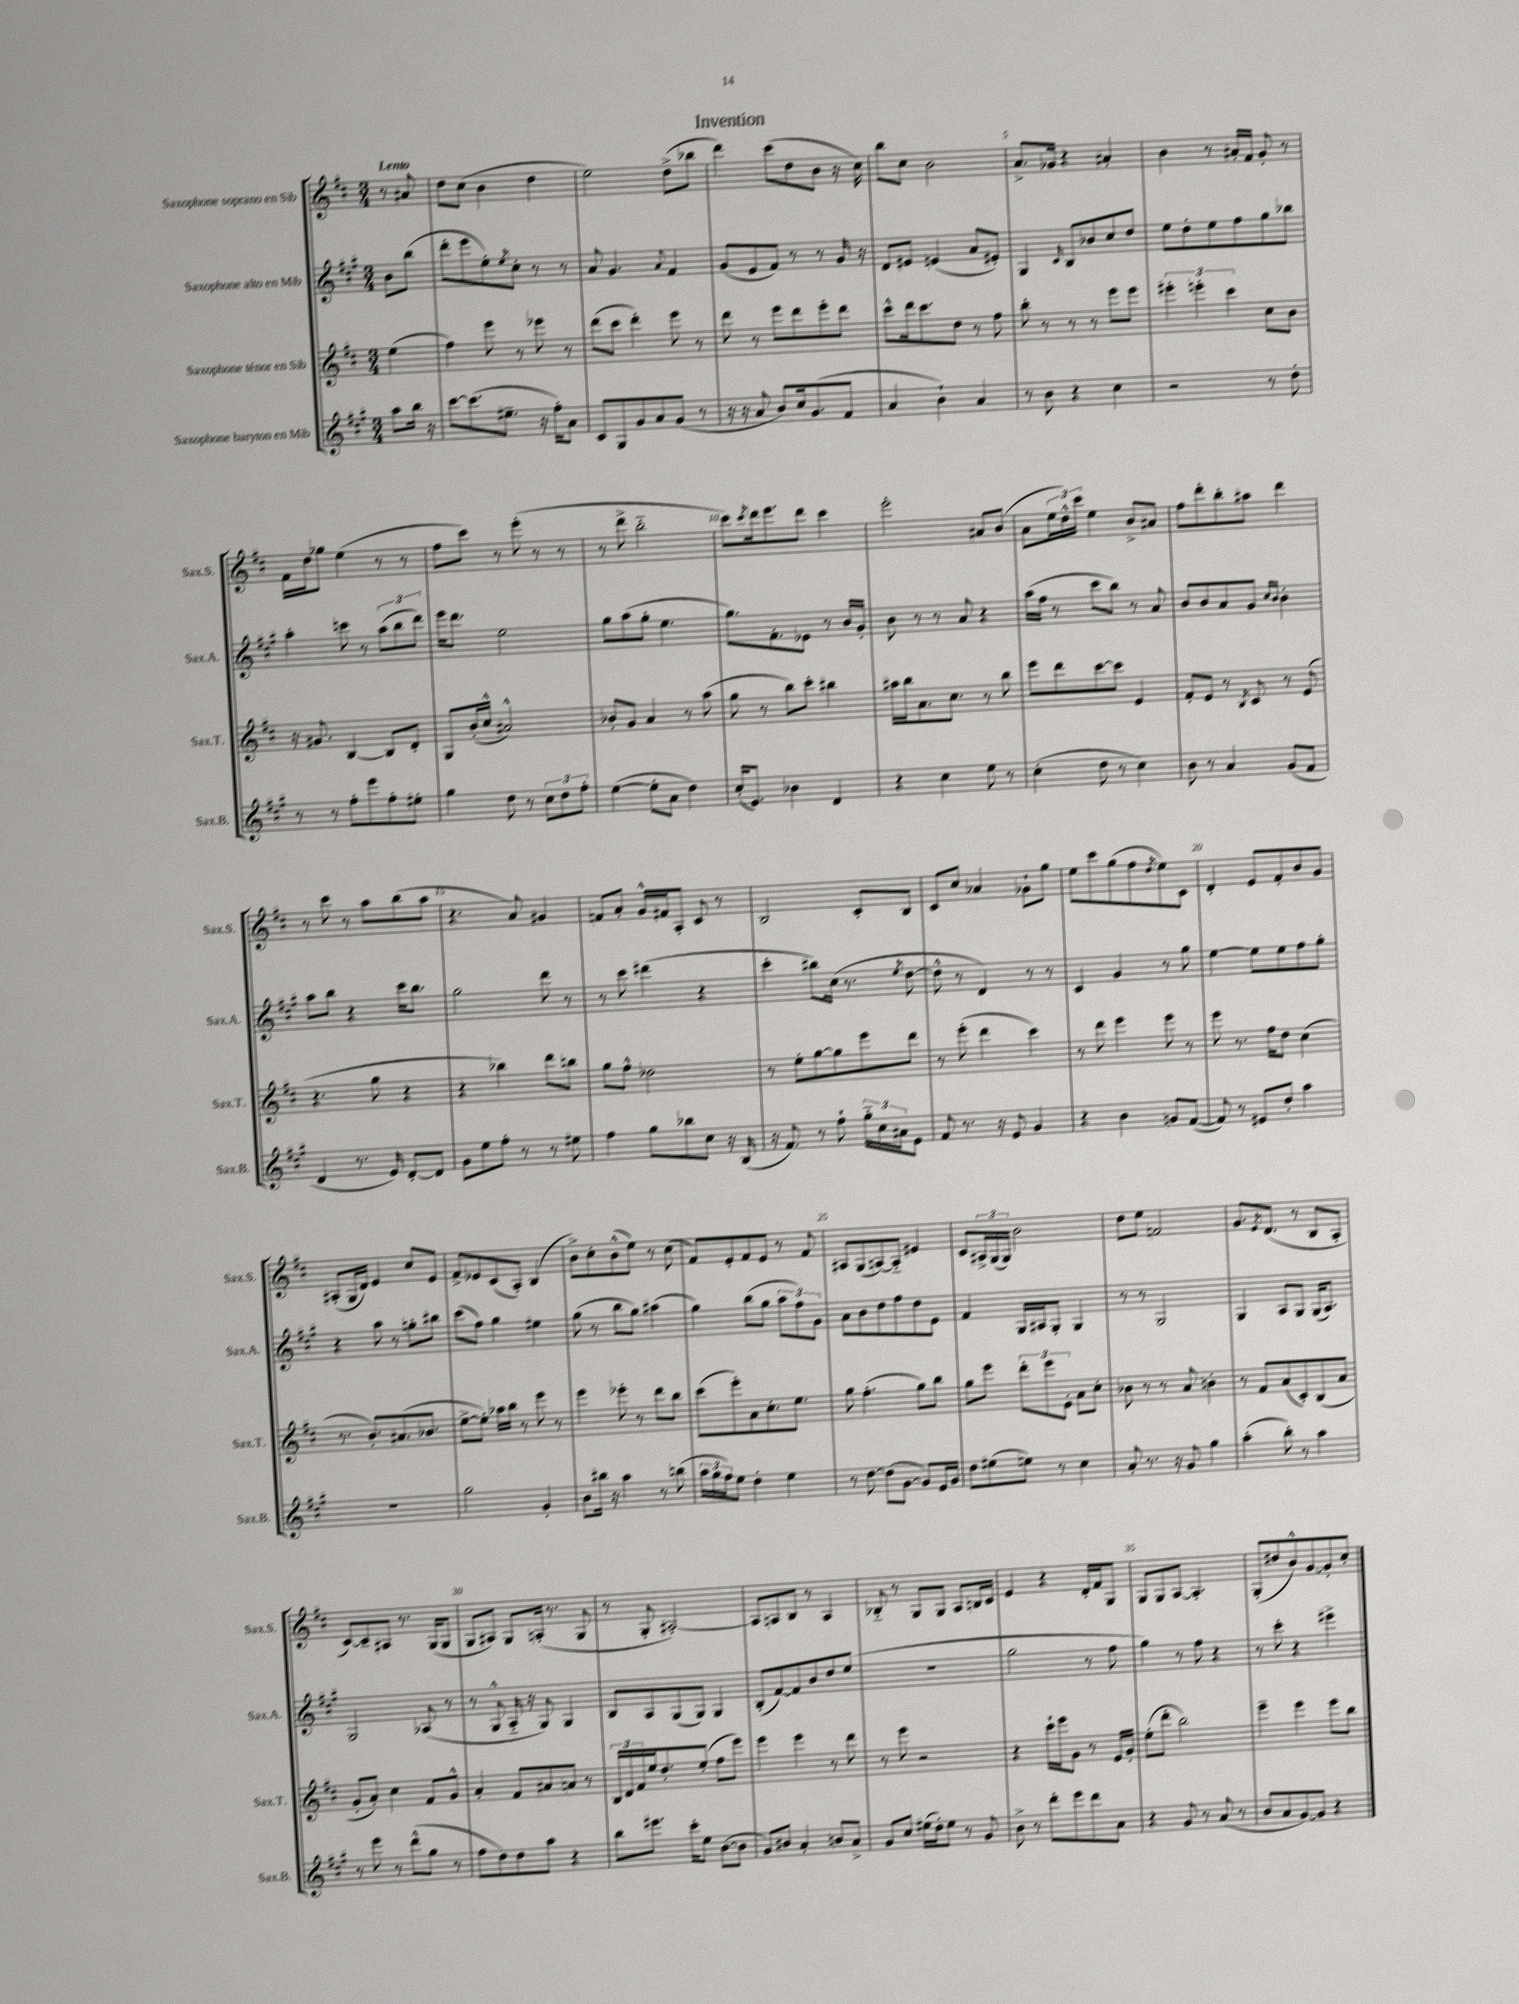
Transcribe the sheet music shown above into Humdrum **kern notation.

**kern	**kern	**kern	**kern
*part4	*part3	*part2	*part1
*staff4	*staff3	*staff2	*staff1
*I"Saxophone baryton en Mib	*I"Saxophone ténor en Sib	*I"Saxophone alto en Mib	*I"Saxophone soprano en Sib
*I'Sax.B.	*I'Sax.T.	*I'Sax.A.	*I'Sax.S.
*clefG2	*clefG2	*clefG2	*clefG2
*k[f#c#g#]	*k[f#c#]	*k[f#c#g#]	*k[f#c#]
*M3/4	*M3/4	*M3/4	*M3/4
=	=	=	=
!	!	!	!LO:TX:a:B:t=Lento
8aa\L	(4ee\	8b\L	8r
16bb\Jk	.	(8bb\J	8a#X/
16r	.	.	.
=1	=1	=1	=1
[8ccc#\L	4ff#\)	8ddd'\L	8dd\L
(8.ccc#\]	.	8eee\	(8cc#\J
.	8eee\	8ee'\)	4b\
8.ee#X~\J	.	.	.
.	.	8qee/	.
.	8r	8cc#'\J	.
16r	8eee-X\	8r	4dd\
16ff#'\KL)	.	.	.
8a\J	8r	8r	.
=2	=2	=2	=2
8c#/L	(8ddd\L	8a/	2ee\)
8G#/	8ccc#\J	4.g#/	.
8g#/	4ddd'\)	.	.
8a/	.	.	.
.	.	8qqa/	.
(8g#/J	8eee\	4f#/	(8dd^\L
8r	8r	.	8bb-X\J
=3	=3	=3	=3
16r	8ddd\	(8g#/L	4ddd\)
16r	.	.	.
8a/	8r	8e/	.
8b/L)	8eee\L	8f#/J)	(8ccc#\L
16cc#/k	8ddd\	8r	8dd\
(8.g#/	.	.	.
.	8eee'\	8r	8b\J
8f#/J	8ddd\J	16g#/	16r
.	.	16r	16cc#\)
=4	=4	=4	=4
4a/	8ccc#^^\L	8d/L	8bb\L
.	16ddd\k	8e#X/J	8cc#\J
.	8.ccc#\	.	.
4b`\)	.	(4en/	2b\
.	8dd\J	.	.
4a/	8r	8a/L	.
.	8ff#\	8e#X'/J)	.
=5	=5	=5	=5
8r	8bb'\	4G#/	8.a^/L
8b\	8r	.	.
.	.	.	16g-X/Jk
.	.	16qqc#/	.
4r	8r	8B/L	4r
.	8r	8b-X/	.
4cc#\	8eee\L	8cc#/	4a#X'/
.	8eee\J	8dd/J	.
=6	=6	=6	=6
2r	6eee#X'\	8ee\L	4b\
.	.	8dd'\	.
.	6eeen'\	.	.
.	.	8ee\	8r
.	6ccc#\	.	.
.	.	8ff#\	16a#X'/LL
.	.	.	16f#/JJ
8r	8cc#\L	8gg#\	8g'/
8dd'\	8b\J	8bb-X\J	8r
!!LO:LB:g=z
=7	=7	=7	=7
8r	16r	4aa'\	16f#\LL
.	8.g#X/	.	16dd\J
8r	.	.	8gg-X\J
8ff#'\L	[4B/	8cccn\	(4ee\
8eee\	.	8r	.
8ff#'\	8B/L]	(12aa\L	8r
.	.	12bb\	.
8ee#X'\J	8d'/J	.	8r
.	.	12ddd\J)	.
=8	=8	=8	=8
4gg#\	8G/L	16eee\KL	8ff#\L
.	.	8.ddd\J	.
.	(16b'/L	.	8ccc#\J)
.	16cc#^^/JJ	.	.
8dd\	2a#X^^/)	2ee\	8r
8r	.	.	(8eee'\
12cc#\L	.	.	8r
12dd\	.	.	.
.	.	.	8r
12ff#'\J	.	.	.
=9	=9	=9	=9
([4ee\	8b-X'/L	8gg#\L	8r
.	8g/J	(8aa\	8ddd^\
8ee'\L]	4a/	8gg#'\J	2bb\
8a\J	.	4.ee\	.
4dd\)	8r	.	.
.	(8aa\	.	.
=10	=10	=10	=10
(16cc#'/KL	8gg\	8.gg#\L)	8ccc#\L)
8.e/J)	.	.	.
.	.	.	8qccc#/
.	8r	.	16ddd\k
.	.	8.f#'\	8.eee\
4b-X\	8bb\L)	.	.
.	8ccc#'\J	8e-X\J	8ddd\J
4d/	4bb#X\	8r	4ccc#\
.	.	16b/LL	.
.	.	16g#'/JJ	.
=11	=11	=11	=11
4r	16aa#X\LL	8b\	2eee'\
.	16bb\J	.	.
.	8.a\	8r	.
4cc#\	.	8r	.
.	8.cc#\J	.	.
.	.	8a/	.
8ee\	8r	4r	8a#X/L
8r	8bb\	.	(8b/J
=12	=12	=12	=12
(4cc#'\	8eee\L	(16aa\LL	8a\L
.	.	16ff#\JJ	.
.	8ddd\	8r	24ee\L
.	.	.	24dd^^\)
.	.	.	24ccc#\JJ
8dd\	[8ccc#\	8ccc#\L	4ee\
8r	8ccc#\J]	8bb\J)	.
4cc#\)	4e/	8r	8b^/L
.	.	8a/	8a#X/J
=13	=13	=13	=13
8b\	8f#'/L	8b/L	8ff#\L
8r	8e/J	8b/	8ddd'\
4a/	8r	8a/	8bb'\
.	8qB/	.	.
.	8c#/	8g#/J	8aa#X\J
.	.	16qqcc#/LL	.
.	.	16qqb/JJ	.
(8g#/L	8r	4b'\	4ddd\
8f#/J	(8e/	.	.
!!LO:LB:g=z
=14	=14	=14	=14
4d/	4.r	8aa\L	8r
.	.	8bb\J	8ccc#\
8.r	.	4r	8r
.	8gg\	.	8aa\L
16e/)	.	.	.
[8d'/L	4r	16ccc#\KL	(8bb\
.	.	8.bb\J	.
8d/J]	.	.	8aa\J
=15	=15	=15	=15
8g#\L	4r	2gg#\	4.r
8ee\	.	.	.
8ff#'\J	4bb-X\)	.	.
8r	.	.	8a/)
8r	8ddd\L	8ddd\	4g#X/
8ee#X\	8bbn\J	8r	.
=16	=16	=16	=16
4ff#\	8gg\L	8r	8fn/L
.	8ff#^^\J	8ccc#\	8a'/J
8gg#\L	2dd-X\	(4ddd#X\	16g^^/LL
.	.	.	16f#X/J
8bb-X\	.	.	8A'/J
8cc#\J	.	4r	8c#/
16r	.	.	8r
(16B/	.	.	.
=17	=17	=17	=17
16r	8r	4ccc#'\	2B/
8.f#/)	.	.	.
.	8ee'\L	.	.
8r	[8gg\	8bb#X\L)	.
8ff#`\	8gg\]	(16cc#\Jk	.
.	.	8.r	.
24gg#\LL	8eee\	.	8c#'/L
24cc#\	.	.	.
24a#X\J	.	.	.
.	.	8qee/	.
8e\J	8ddd\J	[8dd\	8B/J
=18	=18	=18	=18
8f#/	8r	8dd^^\]	8c#/L
8.r	(8eee'\	8r	8cc#/J
.	4ddd\	4d/)	4a-X/
16r	.	.	.
8e/	.	.	.
4g#/	4ccc#\)	8r	8g-X`\L
.	.	8r	8gg\J
=19	=19	=19	=19
4r	8r	4c#/	8ee\L
.	8ddd\	.	8ccc#\
4b\	4eee\	4g#/	(8gg\
.	.	.	8ff#\
.	.	.	8qdd/
8gn/L	8eee\	8r	8ee\)
([8f#/J	8r	8gg#\	8c#\J
=20	=20	=20	=20
8f#/])	8eee\	[4ee\	4d'/
8r	8.r	.	.
8e#X/L	.	8ee\L]	8e/L
.	16ff#\KL	.	.
8dd'/J	8dd\J	8ee\	8f#'/
4aa\	(4cc#\	8ff#\	8b/
.	.	8gg#'\J	8g/J
!!LO:LB:g=z
=21	=21	=21	=21
2.r	8.r	4r	(8A#X'/L
.	.	.	16G/L
.	8.b'/L)	.	16d/JJ)
.	.	8aa\	4e/
.	(8.a#X/	8r	.
.	.	8ggn'\L	8cc#/L
.	8.b-X/J	.	.
.	.	8bb#X\J	8e/J
=22	=22	=22	=22
2gg#\	[8ee^\L	(8ccc#\L	8f#^/L
.	8ee'\J])	8ff#\J)	8e-X/
.	16aa-X\LL	4gg#\	(8c#/
.	16bb\JJ	.	.
.	8r	.	8A'/J)
4g#'/	8eee\	4ee#X\	(4B/
.	8r	.	.
=23	=23	=23	=23
8b\L	4eee\	(8gg#\	8b^\L)
16bb#X\Jk	.	8r	8cc#'\
16r	.	.	.
4aa\	8eee-X'\	8bb\L	(8b^^\
.	8r	8gg#\J)	8ee\J)
8r	8ddd\L	(4aa#X\	8r
(8bbn\	8bb\J	.	(8cc#\
=24	=24	=24	=24
24aa\LL	(8ccc#\L	4gg#\)	8f#/L)
24gg#\	.	.	.
24ff#\J)	.	.	.
8ee\J	8eee'\)	.	8e'/
4dd'\	8a\	(8bb\L	8f#/
.	8.cc#'\	8gg#\J	8e/J
4ee\	.	12aa\L	8r
.	8.ee\J	.	.
.	.	12ff#\)	.
.	.	.	8f#/
.	.	12g#\J	.
=25	=25	=25	=25
8r	8gg\	8a\L	8A#X/L
[8dd\	(4.ff#'\	8b\	(8G/
(8dd\L]	.	8dd\	[8An/)
[8g#\J	.	8ff#\	8A/J]
8g#/L])	8gg\L)	8dd\	4e#X/
16e/L	8bb\J	8e\J	.
16g#/JJ	.	.	.
=26	=26	=26	=26
8dd\L	8gg\L	4f#/	8c#/L
(8ee#X\	8eee\J	.	24A#X^/L
.	.	.	(24G/
.	.	.	24G/JJ)
8een\J)	12ddd'\L	16G#/LL	2b\
.	.	16A#X/J	.
.	12eee\	.	.
8r	.	8G#'/J	.
.	12e'\J	.	.
4cc#\	8a\L	4G#/	.
.	8cc#'\J	.	.
=27	=27	=27	=27
8a'/	8b-X\	8r	8dd\L
8.r	8r	8r	8ee\J
.	8r	2G#/	2fn/
16r	.	.	.
8g#/	8a/	.	.
4gg#\	4bn'\	.	.
=28	=28	=28	=28
(4aa'\	8r	4G#/	8.g/L
.	8f#/L	.	.
.	.	.	8qe/
.	.	.	(8.d/J
8bb'\)	(8a/	8A/L	.
8r	8c#'/)	8G#/J	8r
4aa\	(8B/	(16G#/KL	8B/L
.	.	8.A/J)	.
.	8a/J	.	8A'/J
!!LO:LB:g=z
=29	=29	=29	=29
8r	8g'/L	2G#/	[8c#/L)
8eee\	8a'/J)	.	8c#~/]
8r	4cc#\	.	8A#X/J
(8ddd^^\L	.	.	8.r
8gg#\J	8f#/L	(8A-X/	.
.	.	.	(16G/KL
8r	8g^^/J	8r	8G/J
=30	=30	=30	=30
8ff#\L	4a'/	8r	8G/L
8dd\)	.	8G#^^/	8A#X/J)
8dd\	8f#/L	16A/	8G/L
.	.	16r	.
8aa\J	8a#X/	8G#/)	(16An'/Jk
.	.	.	8.r
4r	8an/J	4G#/	.
.	8r	.	8G/
=31	=31	=31	=31
8bb\L	24B/LL	8B/L	8r
.	24d/	.	.
.	24f#/	.	.
8.eee#X\J	16ee/J	8A/	8G'/
.	8.dd'/	.	.
.	.	(8G#/	[2A#X'/)
16ccc#'\KL	.	.	.
8ee\J	(8ee'/J	8G#/J)	.
([8b\L	8ff#\L	4G#/	.
8b\J]	8eee\J)	.	.
=32	=32	=32	=32
8g#/L)	4eee\	(8B'/L	8A#/L]
8b#X/J	.	[8f#/)	8An/
4a'/	4eee\	8f#/]	8B/J
.	.	8b/	8r
8bn/L	8r	8dd/	4A/
8a^/J	8ddd\	(8ee/J	.
=33	=33	=33	=33
8g#/L	8r	2.r	8B-X/
8cc#/J	8eee\	.	8r
(16ee#X\LL	2r	.	8G/L
16dd'\J)	.	.	.
8ee#\J	.	.	8G/J
8r	.	.	8A/L
8g#/	.	.	16Bn/L
.	.	.	16c#/JJ
=34	=34	=34	=34
8b^\	4r	2gg#\	4e/
8r	.	.	.
8ddd'\L	16ccc#`\LL	.	4r
.	16eee\J	.	.
8eee\	8g\J	.	.
8ddd\	8r	8r	16d'/LL
.	.	.	16f#/J
8a\J	16e/LL	8ff#\	8G/J
.	16g'/JJ	.	.
=35	=35	=35	=35
4r	(8ee'\L	4gg#\)	8G/L
.	8ddd'\J	.	8G/
8g#/	2bb\)	8r	[8A/J
8r	.	8ff#\	4.A'/]
(8a/	.	4r	.
8r	.	.	.
=36	=36	=36	=36
8b/L	4eee~\	8r	(8G'/L
8a/	.	8ccc#'\	8dd#X/
[8g#/)	4eee\	4r	8b^^/)
8g#/J]	.	.	[8g/
4r	8eee\L	4eee#X^\	8g'/]
.	8bb\J	.	8cc#'/J
==	==	==	==
*-	*-	*-	*-
